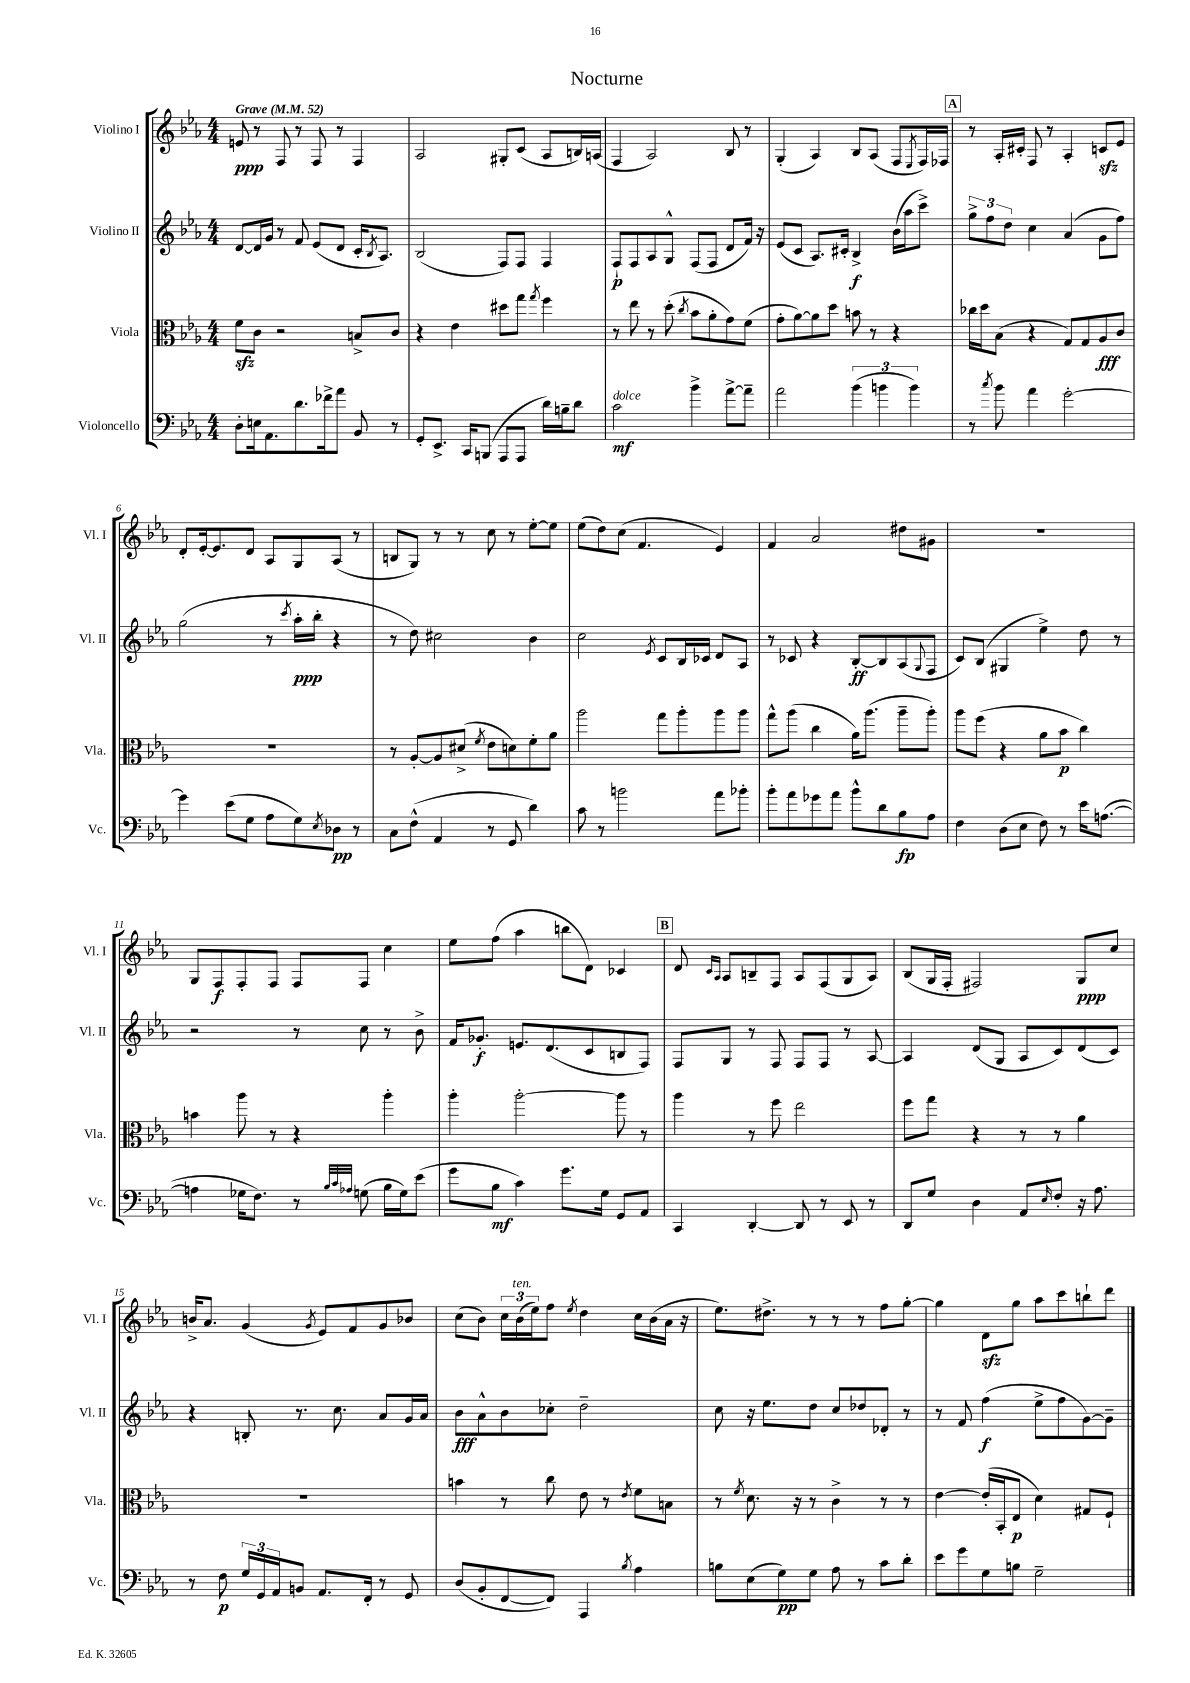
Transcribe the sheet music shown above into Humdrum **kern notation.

**kern	**dynam	**kern	**dynam	**kern	**dynam	**kern	**dynam
*part4	*part4	*part3	*part3	*part2	*part2	*part1	*part1
*staff4	*staff4	*staff3	*staff3	*staff2	*staff2	*staff1	*staff1
*I"Violoncello	*	*I"Viola	*	*I"Violino II	*	*I"Violino I	*
*I'Vc.	*	*I'Vla.	*	*I'Vl. II	*	*I'Vl. I	*
*clefF4	*	*clefC3	*	*clefG2	*	*clefG2	*
*k[b-e-a-]	*	*k[b-e-a-]	*	*k[b-e-a-]	*	*k[b-e-a-]	*
*M4/4	*	*M4/4	*	*M4/4	*	*M4/4	*
*MM52	*	*MM52	*	*MM52	*	*MM52	*
=1	=1	=1	=1	=1	=1	=1	=1
!	!	!	!	!	!	!LO:TX:a:B:t=Grave	!
8D'\L	.	8fzz\L	.	[8d/L	.	8en/	ppp
16En\k	.	8c\J	.	16d/L]	.	8r	.
8.AA-\	.	.	.	16g/JJ	.	.	.
.	.	2r	.	8r	.	8F/	.
8.d\	.	.	.	8f/	.	8r	.
.	.	.	.	(8e-/L	.	8F/	.
16f-X^\k	.	.	.	.	.	.	.
8a-\J	.	.	.	8d/J	.	8r	.
8BB-/	.	8Bn^/L	.	16c'/KL	.	4F/	.
.	.	.	.	8qB-/	.	.	.
.	.	.	.	8.A-/J)	.	.	.
8r	.	8c/J	.	.	.	.	.
=2	=2	=2	=2	=2	=2	=2	=2
8GG'/L	.	4r	.	(2B-/	.	2A-/	.
8.EE-^/J	.	.	.	.	.	.	.
.	.	4e-\	.	.	.	.	.
16CC/KL	.	.	.	.	.	.	.
(8BBBn/J	.	.	.	.	.	.	.
8AAA-/L	.	8dd#X\L	.	8F/L)	.	8G#X'/L	.
8AAA-/J	.	8gg\J	.	8F/J	.	(8c/J	.
.	.	8qgg/	.	.	.	.	.
16d\LL)	.	4ff\	.	4F/	.	8A-/L	.
16Bn~\J	.	.	.	.	.	.	.
8d\J	.	.	.	.	.	16Bn/L)	.
.	.	.	.	.	.	(16An/JJ	.
=3	=3	=3	=3	=3	=3	=3	=3
!LO:TX:a:i:t=dolce	!	!	!	!	!	!	!
2c\	mf	8r	.	8F`/L	p	4F/	.
.	.	8ee-\	.	8F/	.	.	.
.	.	8r	.	8A-/	.	2A-/)	.
.	.	(8dd'\	.	8G^^/J	.	.	.
.	.	8qcc/	.	.	.	.	.
4b-^\	.	8b-\L	.	(8F/L	.	.	.
.	.	8a-'\	.	8F/J	.	.	.
[8a-^\L	.	8g\)	.	8d/L	.	8B-/	.
8a-~\J]	.	(8f\J	.	16f/Jk)	.	8r	.
.	.	.	.	16r	.	.	.
=4	=4	=4	=4	=4	=4	=4	=4
2a-\	.	8g'\L	.	(8e-/L	.	(4G'/	.
.	.	[8a-\)	.	8c/J	.	.	.
.	.	8a-\]	.	8.A-/L)	.	4A-/)	.
.	.	8dd\J	.	.	.	.	.
.	.	.	.	16c#X'/Jk	.	.	.
(6b-\	.	8bn\	.	4B-^/	f	8B-/L	.
.	.	8r	.	.	.	(8A-/J	.
6bn\	.	.	.	.	.	.	.
.	.	4r	.	(16b-\LL	.	8F/L	.
.	.	.	.	16aa-\J	.	.	.
6b\)	.	.	.	.	.	.	.
.	.	.	.	.	.	8qE-/	.
.	.	.	.	8ccc^\J)	.	16F/L)	.
.	.	.	.	.	.	16F-X/JJ	.
!!LO:REH:place=s1:t=A
=5	=5	=5	=5	=5	=5	=5	=5
8r	.	16cc-X\LL	.	12gg^\L	.	8r	.
.	.	16dd\J	.	.	.	.	.
.	.	.	.	12ff\	.	.	.
8qcc/	.	.	.	.	.	.	.
8b-\	.	(8B-\J	.	.	.	16A-'/LL	.
.	.	.	.	12dd\J	.	.	.
.	.	.	.	.	.	16c#X'/JJ	.
4a-\	.	4r	.	4cc\	.	8F/	.
.	.	.	.	.	.	8r	.
[2g'\	.	8G/L)	.	(4a-/	.	4A-'/	.
.	.	8G/	.	.	.	.	.
.	.	8A-/	fff	8g\L	.	8cnzz/L	.
.	.	8c/J	.	8ff\J)	.	8e-/J	.
!!LO:LB:g=z
=6	=6	=6	=6	=6	=6	=6	=6
4g\]	.	1r	.	(2gg\	.	8d'/L	.
.	.	.	.	.	.	[16e-'/k	.
.	.	.	.	.	.	8.e-/]	.
(8e-\L	.	.	.	.	.	.	.
8G\J	.	.	.	.	.	8d/J	.
8A-\L	.	.	.	8r	.	8A-/L	.
.	.	.	.	8qccc/	.	.	.
8G\)	.	.	.	16aa-'\LL	ppp	8G/	.
.	.	.	.	16bb-'\JJ	.	.	.
8qE-/	.	.	.	.	.	.	.
8D-X\J	pp	.	.	4r	.	(8A-/J	.
8r	.	.	.	.	.	8r	.
=7	=7	=7	=7	=7	=7	=7	=7
8C\L	.	8r	.	8r	.	8Bn/L	.
(8F^^\J	.	[8A-'/L	.	8dd\)	.	8G/J)	.
4AA-/	.	8A-/]	.	2cc#X\	.	8r	.
.	.	(8d#X^/J	.	.	.	8r	.
.	.	8qf/	.	.	.	.	.
8r	.	8e-\L	.	.	.	8cc\	.
8GG/	.	8dn\)	.	.	.	8r	.
4d\)	.	8f'\	.	4b-\	.	[8ee-'\L	.
.	.	8a-\J	.	.	.	8ee-\J]	.
=8	=8	=8	=8	=8	=8	=8	=8
8c\	.	2aa-\	.	2cc\	.	(8ee-\L	.
8r	.	.	.	.	.	8dd\)	.
2bn\	.	.	.	.	.	(8cc\J	.
.	.	.	.	.	.	4.f/	.
.	.	.	.	8qe-/	.	.	.
.	.	8gg\L	.	8c/L	.	.	.
.	.	8aa-'\	.	16B-/L	.	.	.
.	.	.	.	16c-X/JJ	.	.	.
8a-\L	.	8aa-\	.	8d/L	.	4e-/)	.
8b-X'\J	.	8aa-\J	.	8A-/J	.	.	.
=9	=9	=9	=9	=9	=9	=9	=9
8b-'\L	.	8gg^^\L	.	8r	.	4f/	.
8a-\	.	(8aa-\J	.	8c-X/	.	.	.
8g-X\	.	4cc\	.	4r	.	2a-/	.
8a-\J	.	.	.	.	.	.	.
8b-^^\L	.	16a-\KL)	.	[8B-'/L	ff	.	.
.	.	(8.aa-\J	.	.	.	.	.
8d\	.	.	.	8B-/]	.	.	.
8B-\	fp	8aa-~\L	.	(8A-/	.	8dd#X\L	.
.	.	.	.	8qqG/	.	.	.
8A-\J	.	8aa-'\J)	.	8F/J	.	8g#X\J	.
=10	=10	=10	=10	=10	=10	=10	=10
4F\	.	8aa-\L	.	8c/L)	.	1r	.
.	.	(8ff\J	.	(8B-/J	.	.	.
(8D\L	.	4r	.	4G#X/	.	.	.
8E-\J	.	.	.	.	.	.	.
8F\)	.	8a-\L	.	4ee-^\)	.	.	.
8r	.	8b-\J	p	.	.	.	.
16e-\KL	.	4cc\)	.	8dd\	.	.	.
([8.An\J	.	.	.	.	.	.	.
.	.	.	.	8r	.	.	.
!!LO:LB:g=z
=11	=11	=11	=11	=11	=11	=11	=11
4An\]	.	4bn\	.	2r	.	8G/L	.
.	.	.	.	.	.	8F/	f
16G-X\KL	.	8aa-\	.	.	.	8F'/	.
8.F\J)	.	.	.	.	.	.	.
.	.	8r	.	.	.	8F/J	.
8r	.	4r	.	8r	.	8F/L	.
32qqB-/LLL	.	.	.	.	.	.	.
32qqc/	.	.	.	.	.	.	.
32qqA-X/JJJ	.	.	.	.	.	.	.
(8Gn\	.	.	.	8cc\	.	8F/J	.
16B-\LL	.	4aa-'\	.	8r	.	4cc\	.
16G\J)	.	.	.	.	.	.	.
(8e-\J	.	.	.	8b-^\	.	.	.
=12	=12	=12	=12	=12	=12	=12	=12
8g\L	.	4aa-'\	.	16f/KL	.	8ee-\L	.
.	.	.	.	8.g-X'/J	f	.	.
8B-\J	mf	.	.	.	.	(8ff\J	.
4c\)	.	[2aa-'\	.	8.en/L	.	4aa-\	.
.	.	.	.	(8.d/	.	.	.
8.g\L	.	.	.	.	.	8bbn\L	.
.	.	.	.	8c/	.	8d\J)	.
16G\Jk	.	.	.	.	.	.	.
8GG/L	.	8aa-\]	.	8Bn/	.	4c-X/	.
8AA-/J	.	8r	.	8F/J)	.	.	.
!!LO:REH:place=s1:t=B
=13	=13	=13	=13	=13	=13	=13	=13
4CC/	.	4aa-\	.	8F/L	.	8d/	.
.	.	.	.	.	.	16qqc/LL	.
.	.	.	.	.	.	16qqA-/JJ	.
.	.	.	.	8G/J	.	8A-/L	.
[4DD'/	.	8r	.	8r	.	8Bn~/	.
.	.	8ff\	.	8F/	.	8F/J	.
8DD/]	.	2ee-\	.	8F/L	.	8A-/L	.
8r	.	.	.	8F/J	.	(8F/	.
8EE-/	.	.	.	8r	.	8G/	.
8r	.	.	.	[8A-/	.	8A-/J)	.
=14	=14	=14	=14	=14	=14	=14	=14
8DD/L	.	8ff\L	.	4A-/]	.	(8B-/L	.
8G/J	.	8gg\J	.	.	.	16G/L	.
.	.	.	.	.	.	16F'/JJ	.
4D\	.	4r	.	(8d/L	.	2F#X/)	.
.	.	.	.	8G/J	.	.	.
8AA-/L	.	8r	.	8A-/L	.	.	.
16qqE-/	.	.	.	.	.	.	.
8F'/J	.	8r	.	8c/)	.	.	.
16r	.	4a-\	.	(8d/	.	8G/L	ppp
8.A-\	.	.	.	.	.	.	.
.	.	.	.	8c/J)	.	8cc/J	.
!!LO:LB:g=z
=15	=15	=15	=15	=15	=15	=15	=15
8r	.	1r	.	4r	.	16bn^/KL	.
.	.	.	.	.	.	8.a-/J	.
8F\	p	.	.	.	.	.	.
24G/LL	.	.	.	8Bn'/	.	(4g/	.
24GG/	.	.	.	.	.	.	.
24AA-/J	.	.	.	.	.	.	.
8BBn/J	.	.	.	8.r	.	.	.
.	.	.	.	.	.	8qg/	.
8.AA-/L	.	.	.	.	.	8e-/L)	.
.	.	.	.	8.cc\	.	.	.
.	.	.	.	.	.	8f/	.
16FF'/Jk	.	.	.	.	.	.	.
8r	.	.	.	8a-/L	.	8g/	.
8GG/	.	.	.	16g/L	.	8b-X/J	.
.	.	.	.	16a-/JJ	.	.	.
=16	=16	=16	=16	=16	=16	=16	=16
(8D/L	.	4bn\	.	8b-\L	fff	(8cc\L	.
8BB-'/	.	.	.	8a-^^\	.	8b-\J)	.
[8FF/	.	8r	.	8b-\	.	24cc\LL	.
!	!	!	!	!	!	!LO:TX:a:i:t=ten.	!
.	.	.	.	.	.	(24b-\	.
.	.	.	.	.	.	24ee-\J)	.
8FF/J])	.	8cc\	.	8cc-X'\J	.	8ff\J	.
.	.	.	.	.	.	8qee-/	.
4AAA-/	.	8e-\	.	2dd~\	.	4dd\	.
.	.	8r	.	.	.	.	.
8qB-/	.	8qe-/	.	.	.	.	.
4A-\	.	8f\L	.	.	.	16cc\LL	.
.	.	.	.	.	.	(16b-\	.
.	.	8Bn\J	.	.	.	16a-\JJ	.
.	.	.	.	.	.	16r	.
=17	=17	=17	=17	=17	=17	=17	=17
8Bn\L	.	8r	.	8cc\	.	8.ee-\L)	.
.	.	8qf/	.	.	.	.	.
(8E-\	.	8.d\	.	16r	.	.	.
.	.	.	.	8.ee-\L	.	8.dd#X^\J	.
8G\)	pp	.	.	.	.	.	.
.	.	16r	.	.	.	.	.
8G\J	.	8r	.	8dd\J	.	8r	.
8A-\	.	4c^\	.	8cc/L	.	8r	.
8r	.	.	.	8dd-X/	.	8r	.
8c\L	.	8r	.	8d-X'/J	.	8ff\L	.
8d'\J	.	8r	.	8r	.	[8gg'\J	.
=18	=18	=18	=18	=18	=18	=18	=18
8e-\L	.	[4e-\	.	8r	.	4gg\]	.
8g\	.	.	.	8f/	.	.	.
8G\	.	(16e-'/LL]	.	(4ff\	f	8dzz\L	.
.	.	16BB-'/J	.	.	.	.	.
8Bn\J	.	8E-/J	p	.	.	8gg\J	.
2G~\	.	4d\)	.	8ee-^\L	.	8aa-\L	.
.	.	.	.	8ff\	.	8ccc\	.
.	.	8G#X/L	.	[8g\)	.	8bbn`\	.
.	.	8F`/J	.	8g~\J]	.	8ddd\J	.
==	==	==	==	==	==	==	==
*-	*-	*-	*-	*-	*-	*-	*-
